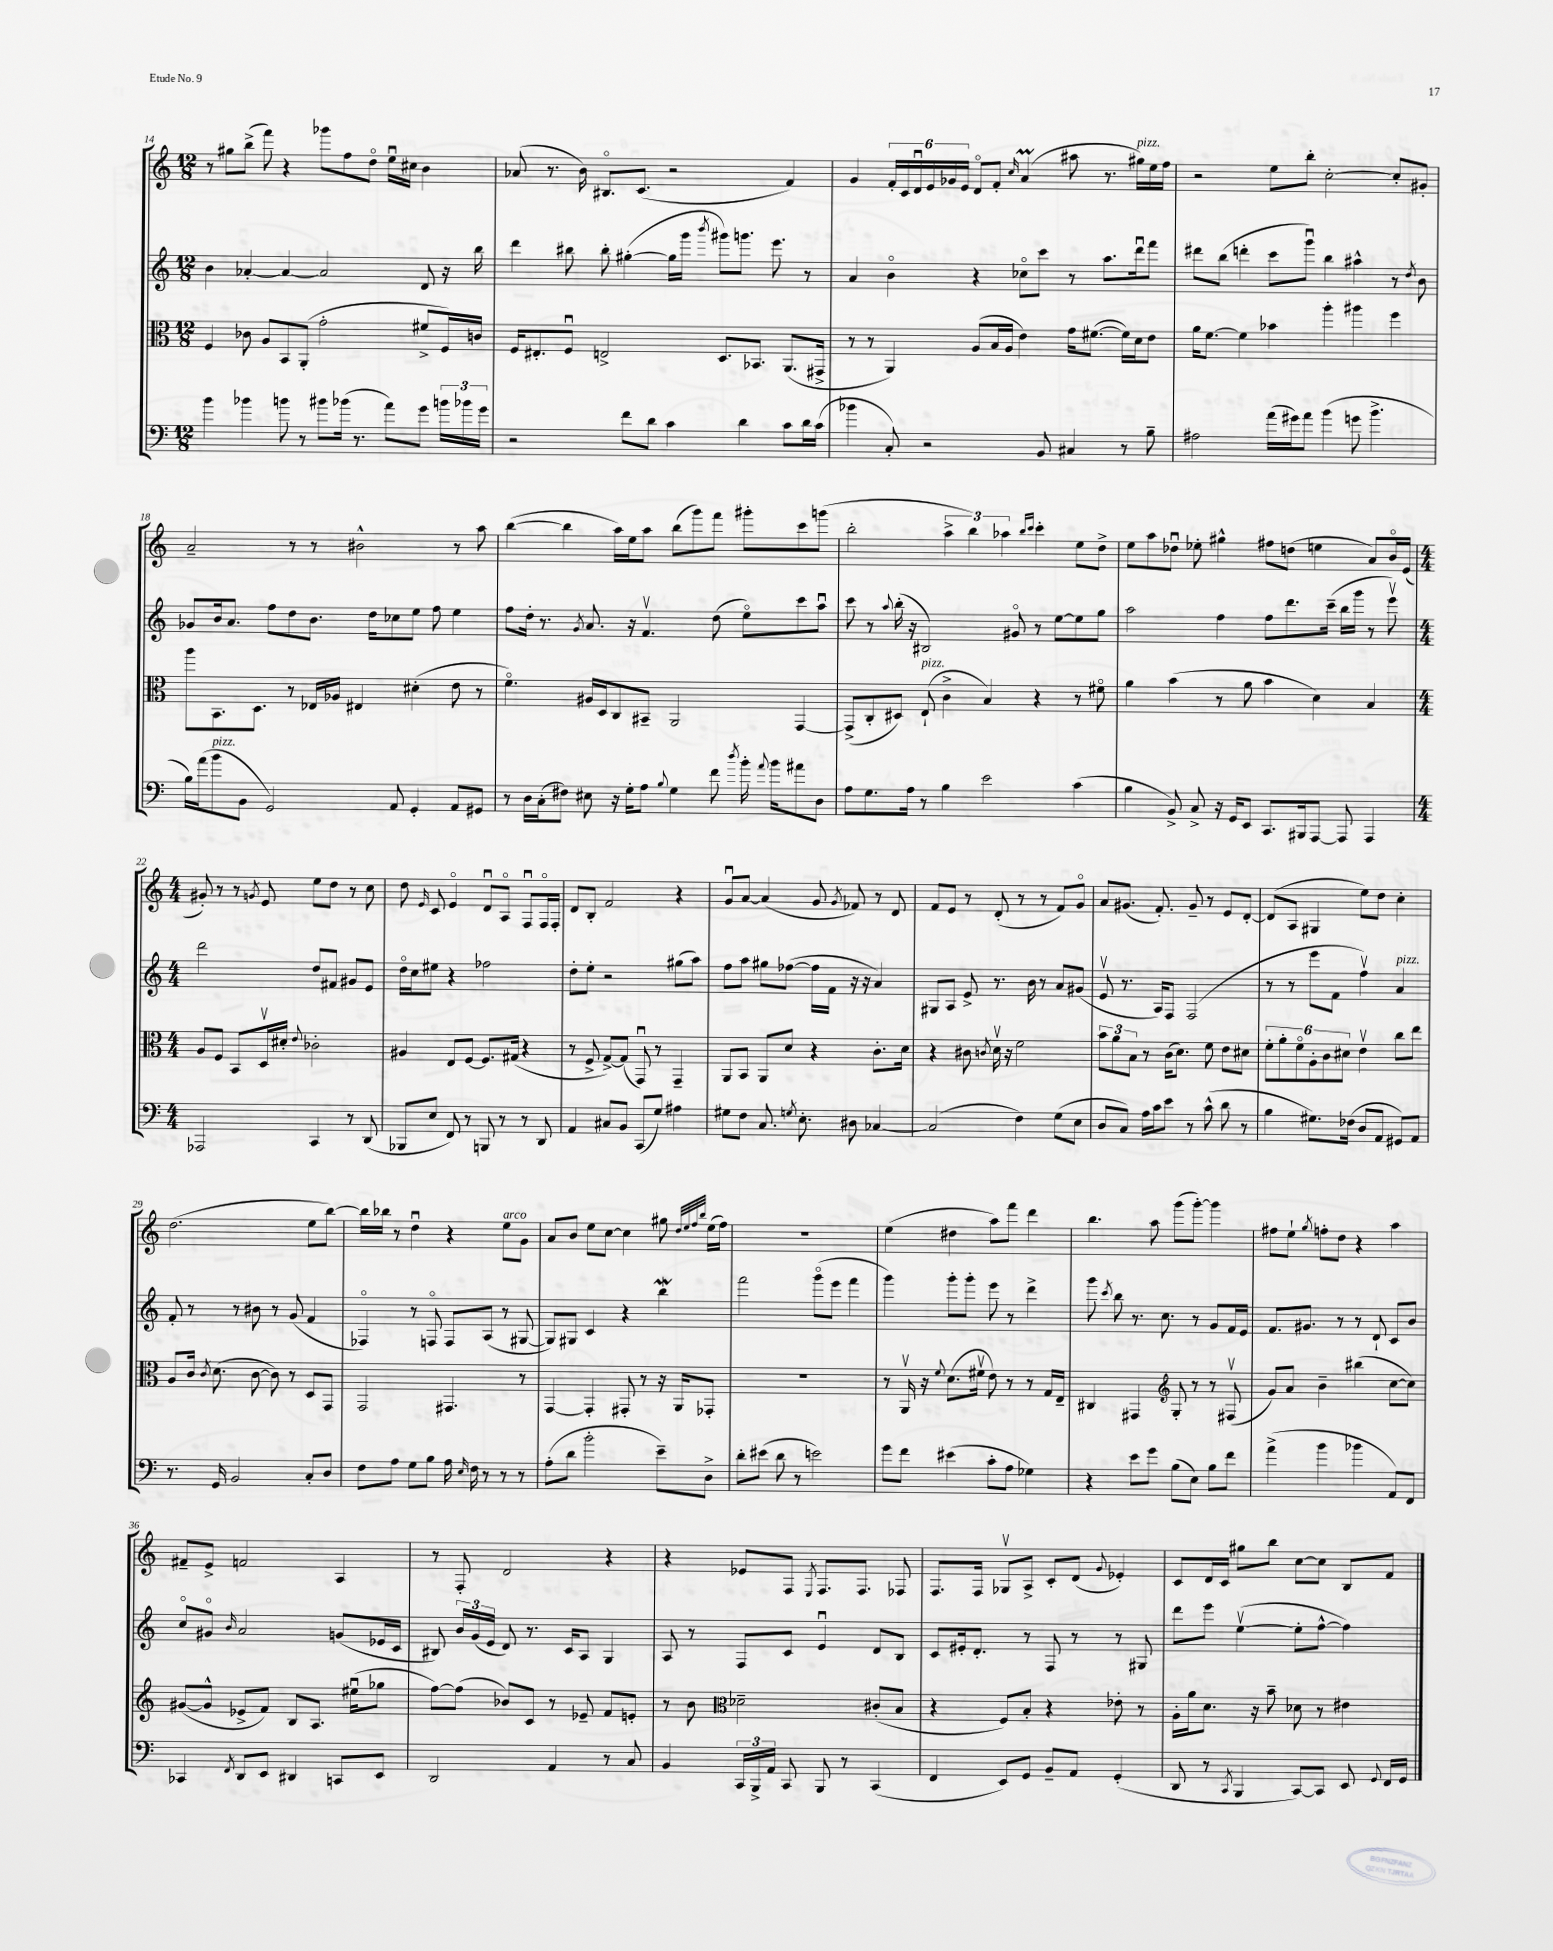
<<
\new StaffGroup <<
\new Staff = "s0" {
    \clef treble \key c \major \numericTimeSignature \time 12/8
    \autoBeamOff r8 gis''8[ b''8]->( f'''8) r4 ges'''8[ f''8 d''8]\flageolet e''16[\downbow cis''16] b'4 |
    aes'8( r8. b'16) bis8.[\flageolet c'8.]( r2 f'4) |
    g'4 \tuplet 6/4 { f'16[-. c'16 d'16\downbow e'16 ges'16 e'16] } d'8[\flageolet f'8]-. \grace { c''16 } a'4\prall( ais''8 r8. gis''16[^\markup { \italic "pizz." }) e''16 f''16] |
    r2 e''8[ b''8]-. c''2~-. c''8[-. gis'8]-. |
    a'2-- r8 r8 bis'2-^ r8 a''8 |
    b''4~( b''4 a''16[) e''16 a''8] b''8[( g'''8) f'''8] gis'''8[-. c'''8 g'''8]( |
    b''2-. \tuplet 3/2 { a''4-> b''4) aes''4 } \grace { b''16[ c'''16] } c'''4-. e''8[ d''8]-> |
    e''8[ a''8 des''8]\downbow ees''8-. gis''4-^ fis''8[ d''8]( e''4 a'8[) b'16\flageolet e'16]( |
    \numericTimeSignature \time 4/4 gis'8-.) r8 r8 \acciaccatura { g'8 } e'8 e''8[ d''8] r8 c''8 |
    d''8 \grace { e'16 } c'8 e'4\flageolet d'8[\downbow a8]\flageolet f8[\downbow f16\flageolet f16]-. |
    d'8[ b8]-. f'2 r4 |
    g'8[\downbow a'8]~ a'4( g'8 \acciaccatura { g'8 } fes'8) r8 d'8 |
    f'8[ e'8] r8 d'8-.( r8 r8 f'8[) g'8]\flageolet |
    a'8[ gis'8.]( f'8.-.) gis'8-- r8 e'8[ d'8]~-. |
    d'8[( a8] gis4 e''8[) d''8] c''4-. |
    d''2.( e''8[ b''8]~) |
    b''16[ bes''16] r8 d''4\downbow r4 e''8[^\markup { \italic "arco" } g'8] |
    a'8[ b'8] e''8[ c''8]~ c''4 gis''8 \grace { d''32[ e''32 f''32 b''32] } e''16[( f''16]) |
    R1 |
    e''4( dis''4 a''8[) f'''8] d'''4 |
    b''4. a''8 g'''8[( g'''8]~-.) g'''4 |
    fis''8[ e''8]-! \acciaccatura { g''8 } f''8[-. d''8] r4 a''4 |
    fis'8[-- e'8]-> f'2 a4 |
    r8 f8-. d'2 r4 |
    r4 ees'8[ f8] \acciaccatura { e8 } f8.[ f8.] fes8 |
    f8.[ f16] ges8[\upbow a8]-> c'8[-. d'8]( \appoggiatura { g'8 } ees'4-.) |
    c'8[ d'16 c'16] gis''8[ b''8] c''8[~ c''8] b8[ f'8] \bar "|." |
}
\new Staff = "s1" {
    \clef treble \key c \major \numericTimeSignature \time 12/8
    \autoBeamOff b'4 aes'4~-. aes'4~ aes'2 d'8 r16 b''16 |
    d'''4 bis''8 bis''8-. gis''4~-.( gis''16[ g'''16] \acciaccatura { b'''8 } gis'''8[) g'''8.] e'''8. r8 |
    a'4 b'4\flageolet r4 ces''8[\flageolet c'''8] r8 a''8.[ d'''16\downbow f'''8] |
    dis'''8[ b''8]( d'''4-. c'''8[ g'''8]\downbow) b''4 ais''4-^ r8 \acciaccatura { d''8 } b'8 |
    ges'8[ b'16 a'8.] f''8[ d''8 b'8.] d''16[ ces''8 e''8] f''8 e''4 |
    f''8[ d''16]-. r8. \acciaccatura { g'8 } a'8. r16 f'4.\upbow d''8( e''8[\flageolet) c'''8 a''8]\downbow |
    c'''8 r8 \appoggiatura { a''8 } b''16-.( r16 bis2) gis'8\flageolet r8 e''8[~ e''8 g''8] |
    a''2 f''4 f''8[ d'''8. c'''16]--( b''16[ g'''16] r8 e'''8\upbow) |
    \numericTimeSignature \time 4/4 d'''2 d''8[ fis'8] gis'8[ e'8] |
    d''16[\flageolet c''16 eis''8] r4 fes''2 |
    d''8[-. e''8]-. r2 gis''8[( a''8]) |
    f''8[ a''8] gis''8[ fes''8]~( fes''16[ f'16] r16 r16 a'4) |
    gis8[ a8] e'8-> r8. b'16 r8 a'8[ gis'8]( |
    e'8\upbow r8. a16[) f8] f2( |
    r8 r8 e'''8[ f'8] f''4\upbow) a'4^\markup { \italic "pizz." } |
    f'8-. r8 r8 bis'8 r8 g'8( f'4 |
    fes4\flageolet) r8 f8\flageolet f8[ a8]( r8 gis8~ |
    gis8[) gis8] c'4 r4 b''4\mordent |
    f'''2 g'''8[\flageolet( e'''8] f'''4 |
    g'''4) g'''8[-. g'''8]-. e'''8 r8 d'''4-> |
    g'''8 \acciaccatura { c'''8 } b''8 r8. c''8. r8 g'8[ f'16 e'16] |
    f'8.[ gis'8.] r8 r8 d'8-! c'8[ b'8] |
    c''8[\flageolet gis'8]\flageolet \grace { b'16 } a'2 g'8[( ees'16 c'16] |
    bis8) \tuplet 3/2 { b'16[ g'16( e'16] } d'8) r8. c'16[ a8] g4 |
    a8 r8 f8[ c'8] e'4\downbow d'8[ b8] |
    c'8[ eis'16-. d'8.]-. r8 f8 r8 r8 gis8 |
    d'''8[ e'''8] e''4~\upbow( e''8[-. f''8]~-^ f''4) \bar "|." |
}
\new Staff = "s2" {
    \clef alto \key c \major \numericTimeSignature \time 12/8
    \autoBeamOff f4 ces'8 a8[ b,8 a,8]-.( g'2-. fis'8[-> f16) c'16] |
    f16[ eis8.-. f8]\downbow e2-> d8.[ bes,8.] a,8.[( gis,16]-> |
    r8 r8 a,4) a8[( b16 a16] e'4) g'16[ fis'8.]~( fis'16[) d'16 e'8] |
    a'16[ f'8.]~ f'4 bes'4 a''4-. ais''4 f''4 |
    a''8[ b,8. d8.] r8 ees16[ aes16] eis4 dis'4-.( e'8 r8 |
    f'4.\flageolet) ais16[ d16 c8 bis,8]-- a,2 g,4~ |
    g,8[->( c8-. dis8]) e8-!^\markup { \italic "pizz." }( c'4-> b4) r4 r8 fis'8\flageolet |
    a'4 b'4( r8 a'8 b'4 d'4) b4 |
    \numericTimeSignature \time 4/4 a8[ f8] b,8[ d16\upbow dis'16]-. \appoggiatura { e'8 } ces'2-. |
    ais4 e8[ f8]~ f8.[ gis16]( r4 |
    r8 f8-> g8[~->) g8]( g,8\downbow) r8 g,4-- |
    a,8[ b,8] a,8[ d'8] r4 c'8.[-. d'16] |
    r4 cis'8 \acciaccatura { c'8 } d'16\upbow r16 f'2 |
    \tuplet 3/2 { b'8[ a'8 b8] } r8 c'16[( d'8.]) f'8 e'8[ dis'8] |
    \tuplet 6/4 { f'8[-. a'8-. f'8\flageolet a8-. c'8 dis'8] } e'4\upbow c''8[ e''8] |
    a8[ c'16] \acciaccatura { c'8 } d'8.( c'8~ c'8) r8 d8[ g,8] |
    g,2 gis,4. r8 |
    g,4~ g,4-. gis,8-. r8 r16 a,16[ ges,8]-. |
    R1 |
    r8 a,16\upbow r16 \appoggiatura { f'8 } d'8.[( fis'16]\upbow e'8) r8 r8 g16[ e16]-- |
    cis4 gis,4 \clef treble g8-. r8 r8 fis8\upbow( |
    g'8[) a'8] b'4-- bis''4( c''8[~ c''8]) |
    gis'8[~( gis'8]-^ ees'8[-> f'8]) b8[ a8.] eis''16[\downbow( ges''8] |
    f''8[~) f''8]( bes'8[) c'8] r8 ees'8-- f'8[ e'8]-. |
    r8 b'8 \clef alto des'2-- cis'8[-.( b8] |
    r4 f8[) b8]-. r4 ees'8-. r8 |
    a16[-. a'16 d'8.] r16 b'8-- des'8 r8 eis'4 \bar "|." |
}
\new Staff = "s3" {
    \clef bass \key c \major \numericTimeSignature \time 12/8
    \autoBeamOff b'4 bes'4 b'8 r8 bis'8[ bes'16]( r8. a'8[) g'8] \tuplet 3/2 { b'16[ bes'16 g'16] } |
    r2 f'8[ d'8] c'4 d'4 c'8[ d'16 c'16]( |
    bes'4 c8-.) r2 b,8 cis4 r8 b8-- |
    ais2 a'16[( gis'16) a'8] b'4( g'8 b'4.-> |
    b16[) a'16( b'8^\markup { \italic "pizz." } b,8] g,2) a,8 g,4-. a,8[ gis,8] |
    r8 d16[ c16-.( fis8]) eis8 r16 g16[-. a8] \appoggiatura { b8 } g4 f'8 \acciaccatura { d''8 } b'16-. \appoggiatura { a'8 } b'16[ ais'8 d8] |
    a8[ g8. a16] r8 b4 e'2 c'4( |
    b4 b,8->) c8-> r16 g,16[ e,8] c,8.[ bis,,16 a,,8]~ a,,8 a,,4 |
    \numericTimeSignature \time 4/4 aes,,2 c,4 r8 d,8( |
    bes,,8[ e8] f,8) r8 b,,8 r8 r8 d,8 |
    a,4 cis8[ b,8] c,8[( g8]) ais4 |
    gis8[ f8] c8. \acciaccatura { g8 } e8.-. dis8 ces4~ |
    ces2( f4) g8[( e8] |
    d8[ c8]) a16[ c'16 e'8] r8 c'8-^( d'8 r8 |
    b4 gis8.[) fes16]( d8[ a,8] gis,8[) a,8] |
    r8. g,16 b,2 c8[-. d8] |
    f8[ a8] g8[ b8] a16 \grace { e16 } f16 r8 r8 r8 |
    a8[-.( d'8] b'2-. e'8[--) d8]-> |
    d'8[-. eis'8]( d'8 r8 e'2) |
    g'8[ f'8] eis'4( c'8[-. a8] ges4) |
    r4 e'8[ g'8] b8[( e8]) b8[ f'8] |
    a'4->( b'4 bes'4 a,8[) f,8] |
    ces,4 \acciaccatura { f,8 } d,8[ e,8] dis,4 c,8[ e,8] |
    d,2 a,4 r8 c8 |
    b,4 \tuplet 3/2 { c,16[ b,,16-> a,16] } c,8 b,,8 r8 c,4( |
    f,4 e,8[) g,8] b,8[-- a,8] g,4-.( |
    d,8 r8 \acciaccatura { c,8 } b,,4 c,8[~) c,8] e,8 \appoggiatura { g,8 } f,16[ g,16] \bar "|." |
}
>>
>>
\layout { \context { \Score currentBarNumber = #14 } }
